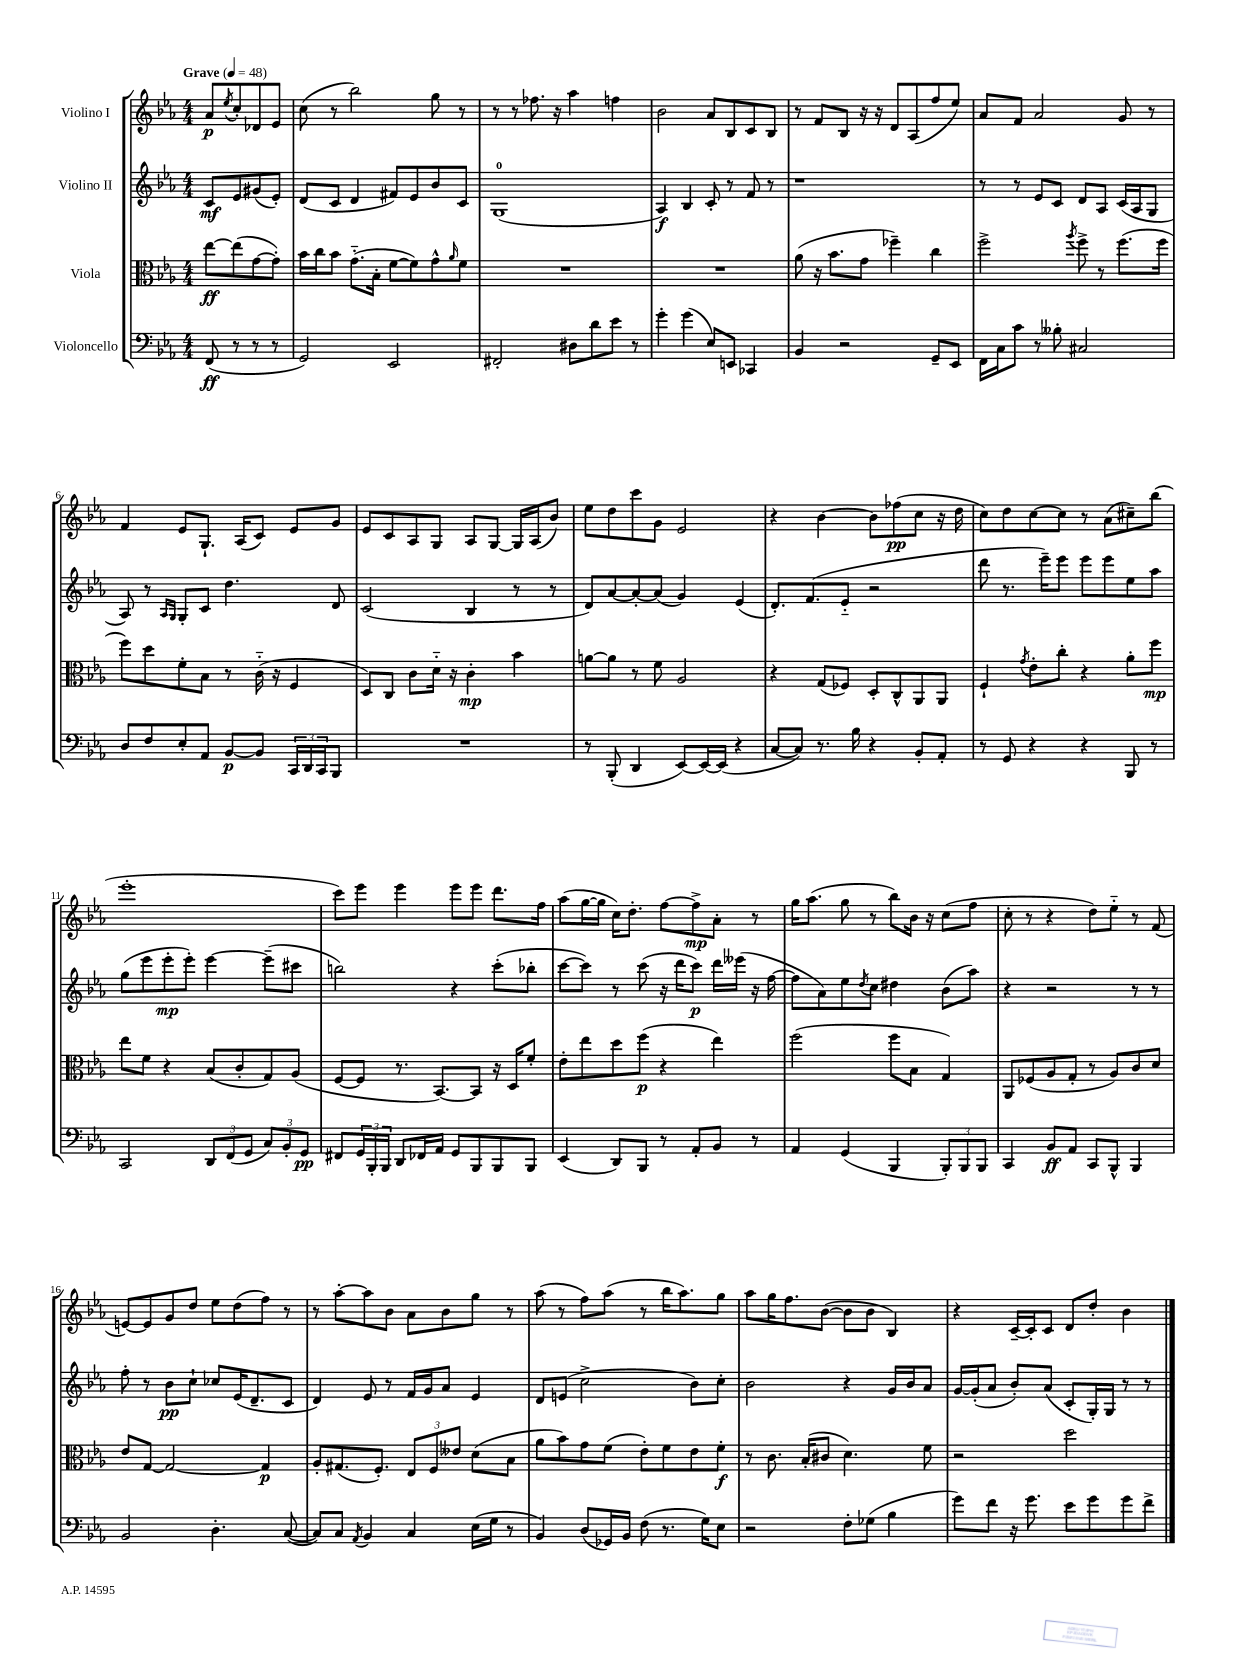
<<
\new StaffGroup <<
\new Staff = "s0" \with { instrumentName = "Violino I" } {
    \clef treble \key ees \major \numericTimeSignature \time 4/4 \partial 2 \tempo "Grave" 4 = 48
    aes'8\p \acciaccatura { ees''8 } c''8-. des'8 ees'8 |
    c''8( r8 bes''2) g''8 r8 |
    r8 r8 fes''8. r16 aes''4 f''4 |
    bes'2 aes'8 bes8 c'8 bes8 |
    r8 f'8 bes8 r16 r16 d'8 aes8( f''8 ees''8) |
    aes'8 f'8 aes'2 g'8 r8 |
    f'4 ees'8 g8.-! aes16( c'8) ees'8 g'8 |
    ees'8 c'8 aes8 g8 aes8 g8~ g16 aes16( bes'8) |
    ees''8 d''8 c'''8 g'8 ees'2 |
    r4 bes'4~ bes'8 fes''8\pp( c''8 r16 d''16 |
    c''8) d''8 c''8~ c''8 r8 aes'8( cis''8--) bes''8( |
    ees'''1-. |
    c'''8) ees'''8 ees'''4 ees'''8 ees'''8 d'''8. f''16 |
    aes''8( g''16~ g''16 c''16) d''8.-. f''8~ f''8->\mp aes'8-. r8 |
    g''16 aes''8.( g''8 r8 bes''8) bes'16 r16 c''8( f''8 |
    c''8-. r8 r4 d''8) ees''8-_ r8 f'8( |
    e'8~) e'8 g'8 d''8 ees''8 d''8( f''8) r8 |
    r8 aes''8~-. aes''8 bes'8 aes'8 bes'8 g''8 r8 |
    aes''8( r8 f''8) aes''8( r8 bes''16 aes''8.) g''8 |
    aes''8 g''16 f''8. bes'8~( bes'8 bes'8 bes4) |
    r4 c'16~-- c'16-. c'8 d'8 d''8-. bes'4 \bar "|." |
}
\new Staff = "s1" \with { instrumentName = "Violino II" } {
    \clef treble \key ees \major \numericTimeSignature \time 4/4 \partial 2
    c'8\mf ees'8 gis'8( ees'8-.) |
    d'8( c'8 d'4 fis'8) ees'8 bes'8 c'8 |
    g1-0( |
    aes4\f) bes4 c'8-. r8 f'8 r8 |
    r1 |
    r8 r8 ees'8 c'8 d'8 aes8 c'16( aes16 g8 |
    aes8) r8 \grace { aes16 g16 } g8-. c'8 d''4. d'8 |
    c'2( bes4 r8 r8 |
    d'8) aes'8~ aes'8~-. aes'8( g'4) ees'4( |
    d'8.-.) f'8.( ees'8-_ r2 |
    d'''8 r8. ees'''16--) ees'''8 ees'''8 ees'''8 ees''8 aes''8 |
    g''8( ees'''8 ees'''8-.\mp ees'''8-.) ees'''4~ ees'''8--( cis'''8 |
    b''2) r4 c'''8-.( bes''8-. |
    c'''8~ c'''8) r8 c'''8( r16 d'''16 c'''8\p) d'''16 eeses'''16( r16 f''16~ |
    f''8 aes'8) ees''8 \acciaccatura { d''8 } c''8 dis''4 bes'8( aes''8) |
    r4 r2 r8 r8 |
    f''8-. r8 bes'8\pp c''8-! ces''8 ees'16( d'8.-- c'8 |
    d'4) ees'8 r8 f'16 g'16 aes'8 ees'4 |
    d'8 e'8( c''2-> bes'8) c''8-. |
    bes'2 r4 g'16 bes'16 aes'8 |
    g'16~ g'16-.( aes'8 bes'8-.) aes'8( c'8-. g16-.) g16 r8 r8 \bar "|." |
}
\new Staff = "s2" \with { instrumentName = "Viola" } {
    \clef alto \key ees \major \numericTimeSignature \time 4/4 \partial 2
    ees''8~\ff ees''8( g'8~ g'8-.) |
    bes'16 c''16 bes'8 g'8.-_( bes16-. f'8~ f'8) g'8-^ \grace { aes'16 } f'8 |
    R1 |
    R1 |
    aes'8( r16 bes'8. g'8 fes''4--) c''4 |
    f''2-> \acciaccatura { aes''8 } f''8-> r8 f''8.( f''16 |
    f''8) d''8 f'8-. bes8 r8 c'16-_( r16 f4 |
    d8) c8 c'8 d'16-_ r16 c'4-.\mp bes'4 |
    a'8~ a'8 r8 f'8 aes2 |
    r4 g8( fes8) d8-. c8-^ aes,8 aes,8 |
    f4-! \acciaccatura { g'8 } ees'8-. c''8-. r4 aes'8-. f''8\mp |
    ees''8 f'8 r4 bes8( c'8-. g8) aes8( |
    f8~ f8 r8. bes,8.~) bes,8 r16 d16 f'8-. |
    ees'8-. ees''8 d''8 f''8\p( r4 ees''4) |
    f''2( f''8 bes8 g4) |
    aes,8 fes8( aes8 g8-. r8 aes8) c'8 d'8 |
    ees'8 g8~ g2~ g4\p |
    aes8-. gis8.( f8.-.) \tuplet 3/2 { ees8 f8 eeses'8 } d'8( bes8 |
    aes'8 bes'8) g'8 f'8( ees'8-.) f'8 ees'8 f'8-.\f |
    r8 c'8. bes16-.( cis'8 d'4.) f'8 |
    r2 d''2 \bar "|." |
}
\new Staff = "s3" \with { instrumentName = "Violoncello" } {
    \clef bass \key ees \major \numericTimeSignature \time 4/4 \partial 2
    f,8\ff( r8 r8 r8 |
    g,2) ees,2 |
    fis,2-. dis8 d'8 ees'8 r8 |
    g'4-. g'4( ees8) e,8 ces,4 |
    bes,4 r2 g,8-- ees,8 |
    f,16 c16 c'8 r8 beses8-. cis2 |
    d8 f8 ees8-. aes,8 bes,8~\p bes,8 \tuplet 3/2 { c,16 d,16 c,16 } bes,,8 |
    R1 |
    r8 bes,,8-.( d,4 ees,8~) ees,16~ ees,16( r4 |
    c8~ c8) r8. bes16 r4 bes,8-. aes,8-. |
    r8 g,8 r4 r4 bes,,8 r8 |
    c,2 \tuplet 3/2 { d,8 f,8( g,8 } \tuplet 3/2 { c8) bes,8-. g,8\pp } |
    fis,8 \tuplet 3/2 { g,16 bes,,16-. bes,,16 } d,8 fes,16 aes,16 g,8 bes,,8 bes,,8 bes,,8 |
    ees,4( d,8) bes,,8 r8 aes,8-. bes,8 r8 |
    aes,4 g,4( bes,,4 \tuplet 3/2 { bes,,8-.) bes,,8 bes,,8 } |
    c,4 bes,8\ff aes,8 c,8 bes,,8-^ bes,,4 |
    bes,2 d4.-. c8~( |
    c8) c8 \acciaccatura { aes,8 } bes,4 c4 ees16( g16 r8 |
    bes,4) d8( ges,16) bes,16 f8( r8. g16) ees8 |
    r2 f8-. ges8( bes4 |
    g'8) f'8 r16 g'8. ees'8 g'8 g'8 f'8-> \bar "|." |
}
>>
>>
